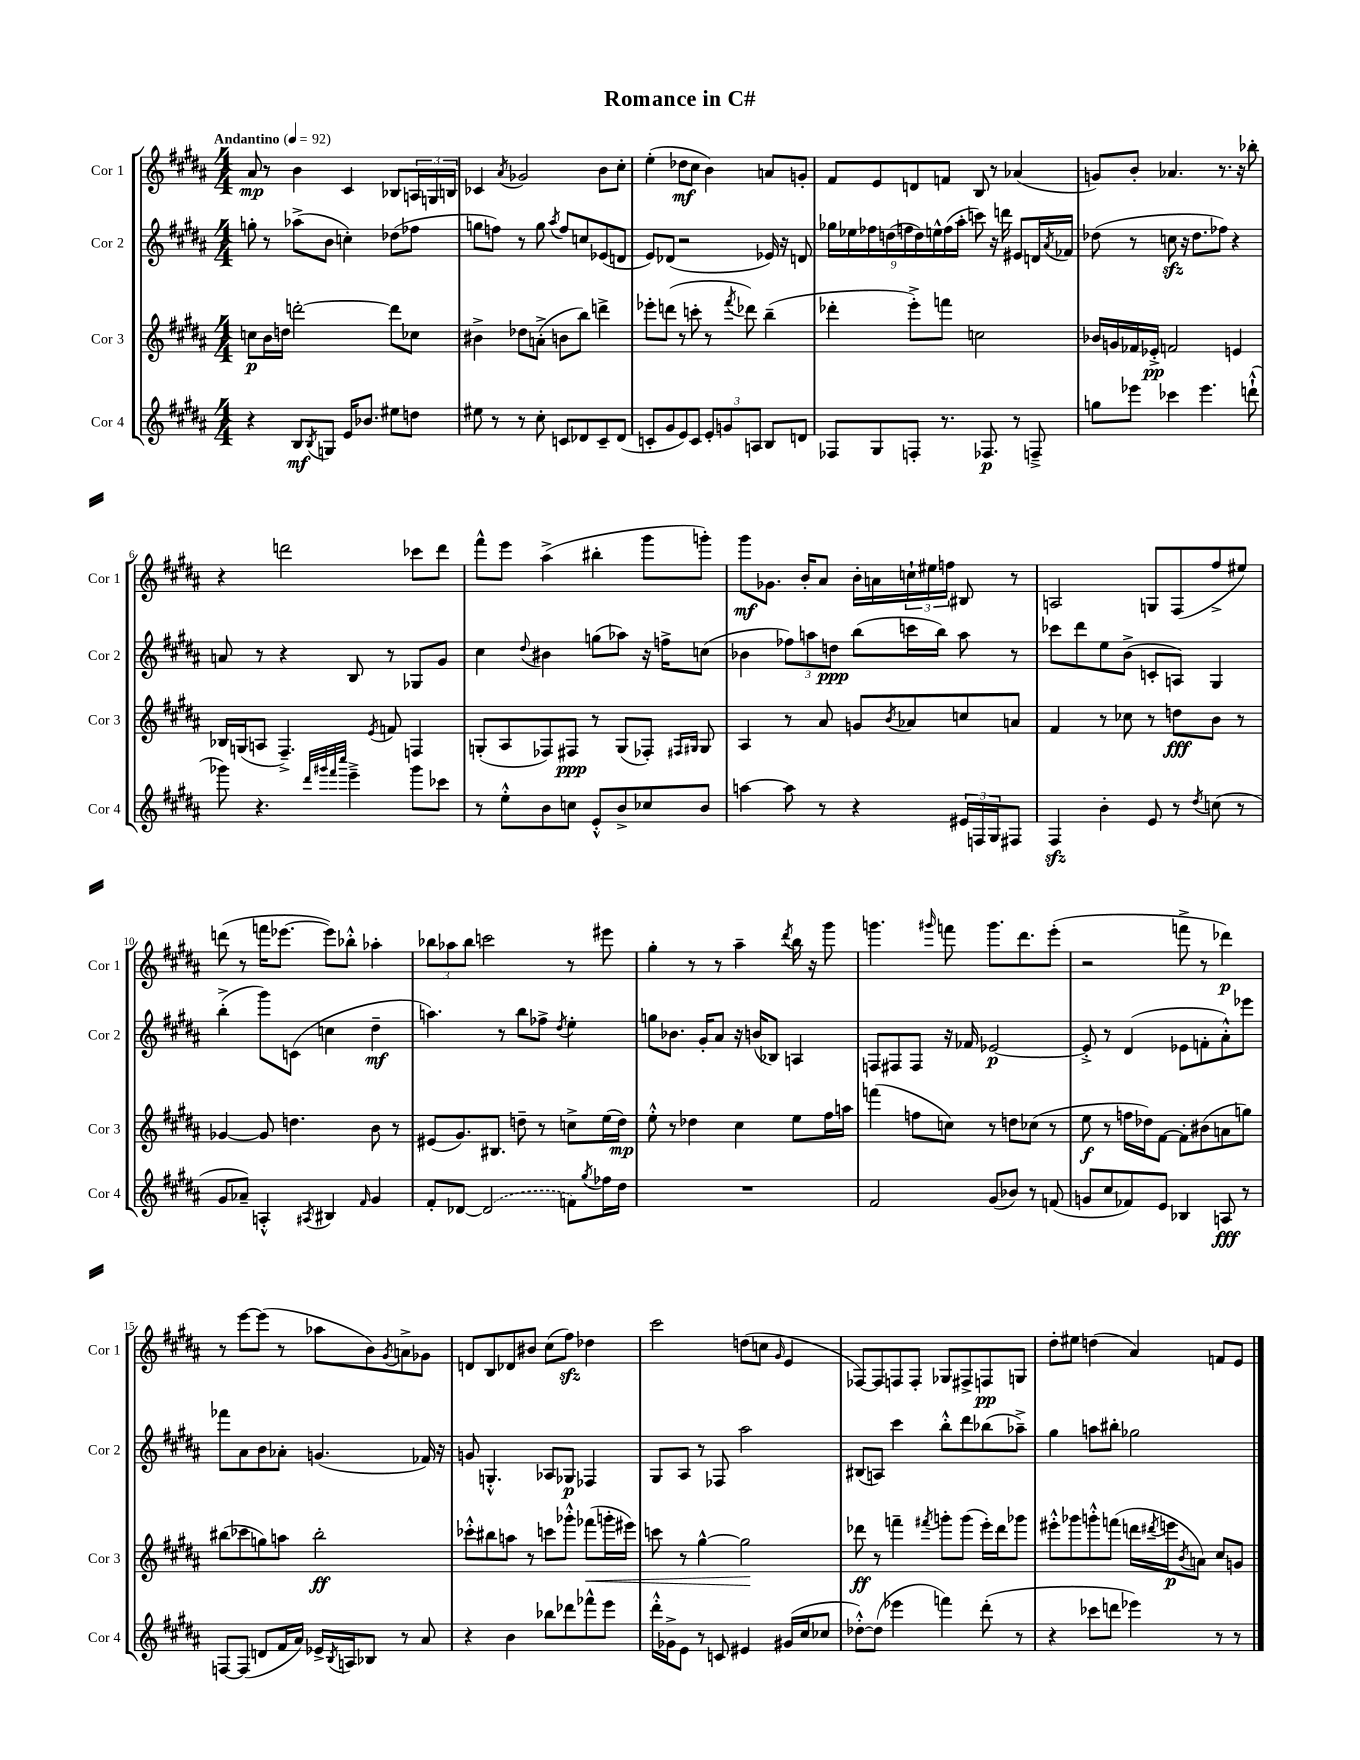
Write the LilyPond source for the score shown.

\header { title = "Romance in C#" }
<<
\new StaffGroup <<
\new Staff = "s0" \with { instrumentName = "Cor 1" shortInstrumentName = "Cor 1" } {
    \clef treble \key b \major \numericTimeSignature \time 4/4 \tempo "Andantino" 4 = 92
    ais'8\mp r8 b'4 cis'4 bes8 \tuplet 3/2 { a16 g16 b16 } |
    ces'4 \acciaccatura { ais'8 } ges'2 b'8 cis''8-. |
    e''4-.( des''8\mf cis''8 b'4) a'8 g'8-. |
    fis'8 e'8 d'8 f'8 b8 r8 aes'4( |
    g'8) b'8-. aes'4. r8. r16 bes''8-. |
    r4 d'''2 ces'''8 d'''8 |
    fis'''8-^ e'''8 ais''4->( bis''4-. gis'''8 g'''8-.) |
    gis'''8\mf ges'8. b'16-. ais'8 b'16-. a'16 \tuplet 3/2 { c''16-! eis''16 f''16 } bis8 r8 |
    a2 g8 fis8( fis''8-> eis''8) |
    d'''8( r8 f'''16 ees'''8.~ ees'''8) bes''8-.-^ aes''4-. |
    \tuplet 3/2 { bes''8 aes''8 bes''8 } c'''2 r8 eis'''8 |
    gis''4-. r8 r8 ais''4-- \acciaccatura { dis'''8 } b''16 r16 gis'''8 |
    g'''4. \grace { gis'''16 } f'''8 gis'''8. dis'''8. e'''8-.( |
    r2 f'''8-> r8 des'''4\p) |
    r8 e'''8~ e'''8( r8 aes''8 b'8) \acciaccatura { gis'8 } a'8-> ges'8 |
    d'8 b8 des'8 bis'8 cis''8( fis''8\sfz) des''4 |
    cis'''2 d''8( c''8 \grace { gis'16 } e'4 |
    fes8~) fes8 f8 f8-. ges8 fis8-> f8\pp g8 |
    dis''8-. eis''8 d''4( ais'4) f'8 e'8 \bar "|." |
}
\new Staff = "s1" \with { instrumentName = "Cor 2" shortInstrumentName = "Cor 2" } {
    \clef treble \key b \major \numericTimeSignature \time 4/4
    g''8-. r8 aes''8->( b'8 c''4-.) des''8( fes''8 |
    g''8 f''8) r8 g''8 \acciaccatura { ais''8 } f''8 c''8 ees'8( d'8 |
    e'8) des'8( r2 ees'16) r16 d'8 |
    \tuplet 9/8 { ges''16 ees''16 fes''16 d''16( f''16 d''16) e''16-^ f''16( ais''16-. } c'''8) r16 d'''16 eis'8 d'16 \acciaccatura { ais'8 } fes'16 |
    des''8( r8 c''8\sfz r16 des''8. fes''8) r4 |
    a'8 r8 r4 b8 r8 ges8 gis'8 |
    cis''4 \appoggiatura { dis''8 } bis'4 g''8( aes''8) r16 f''16-> c''8( |
    bes'4 \tuplet 3/2 { fes''8) a''8 d''8\ppp } b''8( c'''16 b''16) a''8 r8 |
    ces'''8 dis'''8 e''8 b'8->( c'8-. a8) gis4 |
    b''4-.->( gis'''8) c'8( c''4 dis''4--\mf |
    a''4.) r8 b''8 fes''8-> \acciaccatura { dis''8 } e''4-. |
    g''8 bes'8. gis'16-. ais'8 r16 b'16( bes8) a4 |
    f8 fis8 fis8 r16 fes'16 ees'2~\p |
    ees'8-.-> r8 dis'4( ees'8 f'8-. ais'8-.-^) ees'''8 |
    fes'''8 ais'8 b'8 aes'8-. g'4.( fes'16) r16 |
    g'8 g4.-.-^ aes8 ges8\p fes4 |
    gis8 ais8 r8 fes8 ais''2 |
    bis8( a8) cis'''4 b''8-.-^ dis'''8 bes''8( aes''8--->) |
    gis''4 a''8 bis''8-. ges''2 \bar "|." |
}
\new Staff = "s2" \with { instrumentName = "Cor 3" shortInstrumentName = "Cor 3" } {
    \clef treble \key b \major \numericTimeSignature \time 4/4
    c''8\p b'16 d''16 d'''2~-. d'''8 ces''8 |
    bis'4-> des''8 a'8-.->( b'8 b''8) d'''4-> |
    ees'''8-. d'''8( r8 c'''8-. r8 \acciaccatura { fis'''8 } des'''8) b''4--( |
    des'''4-. e'''8-.->) f'''8 c''2 |
    bes'16 g'16 fes'16 ees'16-.->\pp f'2 e'4 |
    bes16 g16( a8 fis4.--->) \acciaccatura { e'8 } f'8 f4 |
    g8-.( ais8 fes8) fis8\ppp r8 g8( fes8-.) \grace { fis16 gis16 } gis8 |
    ais4 r8 ais'8 g'8 \acciaccatura { b'8 } aes'8 c''8 a'8 |
    fis'4 r8 ces''8 r8 d''8\fff b'8 r8 |
    ges'4~ ges'8 d''4. b'8 r8 |
    eis'8( gis'8.) bis8. d''8-- r8 c''8-> e''16( d''16\mp) |
    e''8-.-^ r8 des''4 cis''4 e''8 fis''16 a''16 |
    f'''4( f''8 c''8) r8 d''8 ces''8( r8 |
    e''8\f r8 f''16 des''16) fis'8~ fis'8-. bis'8( a'8 g''8) |
    bis''8( ces'''8 g''8) a''8 bis''2-.\ff |
    ces'''8-.-^ bis''8 a''8 r8 c'''8 ges'''8-.-^ fes'''8\<( g'''16-. eis'''16) |
    c'''8 r8 gis''4~-^ gis''2\! |
    des'''8\ff r8 f'''4-- \acciaccatura { fis'''8 } g'''8-. g'''8( e'''16-.) des'''16 ges'''8 |
    eis'''8-.-^ ges'''8 g'''8-.-^ f'''8( d'''16 \acciaccatura { dis'''8 } e'''16\p \acciaccatura { b'8 } a'8) cis''8 g'8 \bar "|." |
}
\new Staff = "s3" \with { instrumentName = "Cor 4" shortInstrumentName = "Cor 4" } {
    \clef treble \key b \major \numericTimeSignature \time 4/4
    r4 b8\mf \acciaccatura { b8 } g8 e'16 bes'8. eis''8 d''8 |
    eis''8 r8 r8 cis''8-. c'8 des'8 c'8-- des'8( |
    c'8-. gis'8 e'8) c'8 \tuplet 3/2 { e'8-. g'8 a8 } b8 d'8 |
    fes8 gis8 f8-. r8. fes8.\p r8 f8---> |
    g''8 ees'''8 ces'''4 ees'''4. d'''8-!-^( |
    ges'''8) r4. \grace { dis'''32 gis'''32 fis'''32 cis''''32 } e'''4---> gis'''8 ces'''8 |
    r8 e''8-.-^ b'8 c''8 e'8-.-^ b'8-> ces''8 b'8 |
    a''4~ a''8 r8 r4 \tuplet 3/2 { eis'16 f16 gis16 } fis8 |
    fis4\sfz b'4-. e'8 r8 \acciaccatura { dis''8 } c''8( r8 |
    gis'8 aes'8--) a4-.-^ \acciaccatura { ais8 } bis4 \grace { fis'16 } gis'4 |
    fis'8-. des'8~ \once \slurDashed des'2( f'8) \acciaccatura { gis''8 } fes''16 dis''16 |
    R1 |
    fis'2 gis'8( bes'8) r8 f'8( |
    g'8 cis''8 fes'8) e'8 bes4 a8\fff r8 |
    f8~ f8( d'8 fis'16 ais'16) ees'16-> \acciaccatura { b8 } a16 bes8 r8 ais'8 |
    r4 b'4 bes''8 des'''8 fes'''8-^ e'''8 |
    dis'''16-.-^ ges'16-> e'8 r8 c'8 eis'4 gis'16( cis''16 ces''8 |
    des''8~-.-^) des''8( ees'''4 f'''4) dis'''8-.( r8 |
    r4 ces'''8 d'''8 ees'''4) r8 r8 \bar "|." |
}
>>
>>
